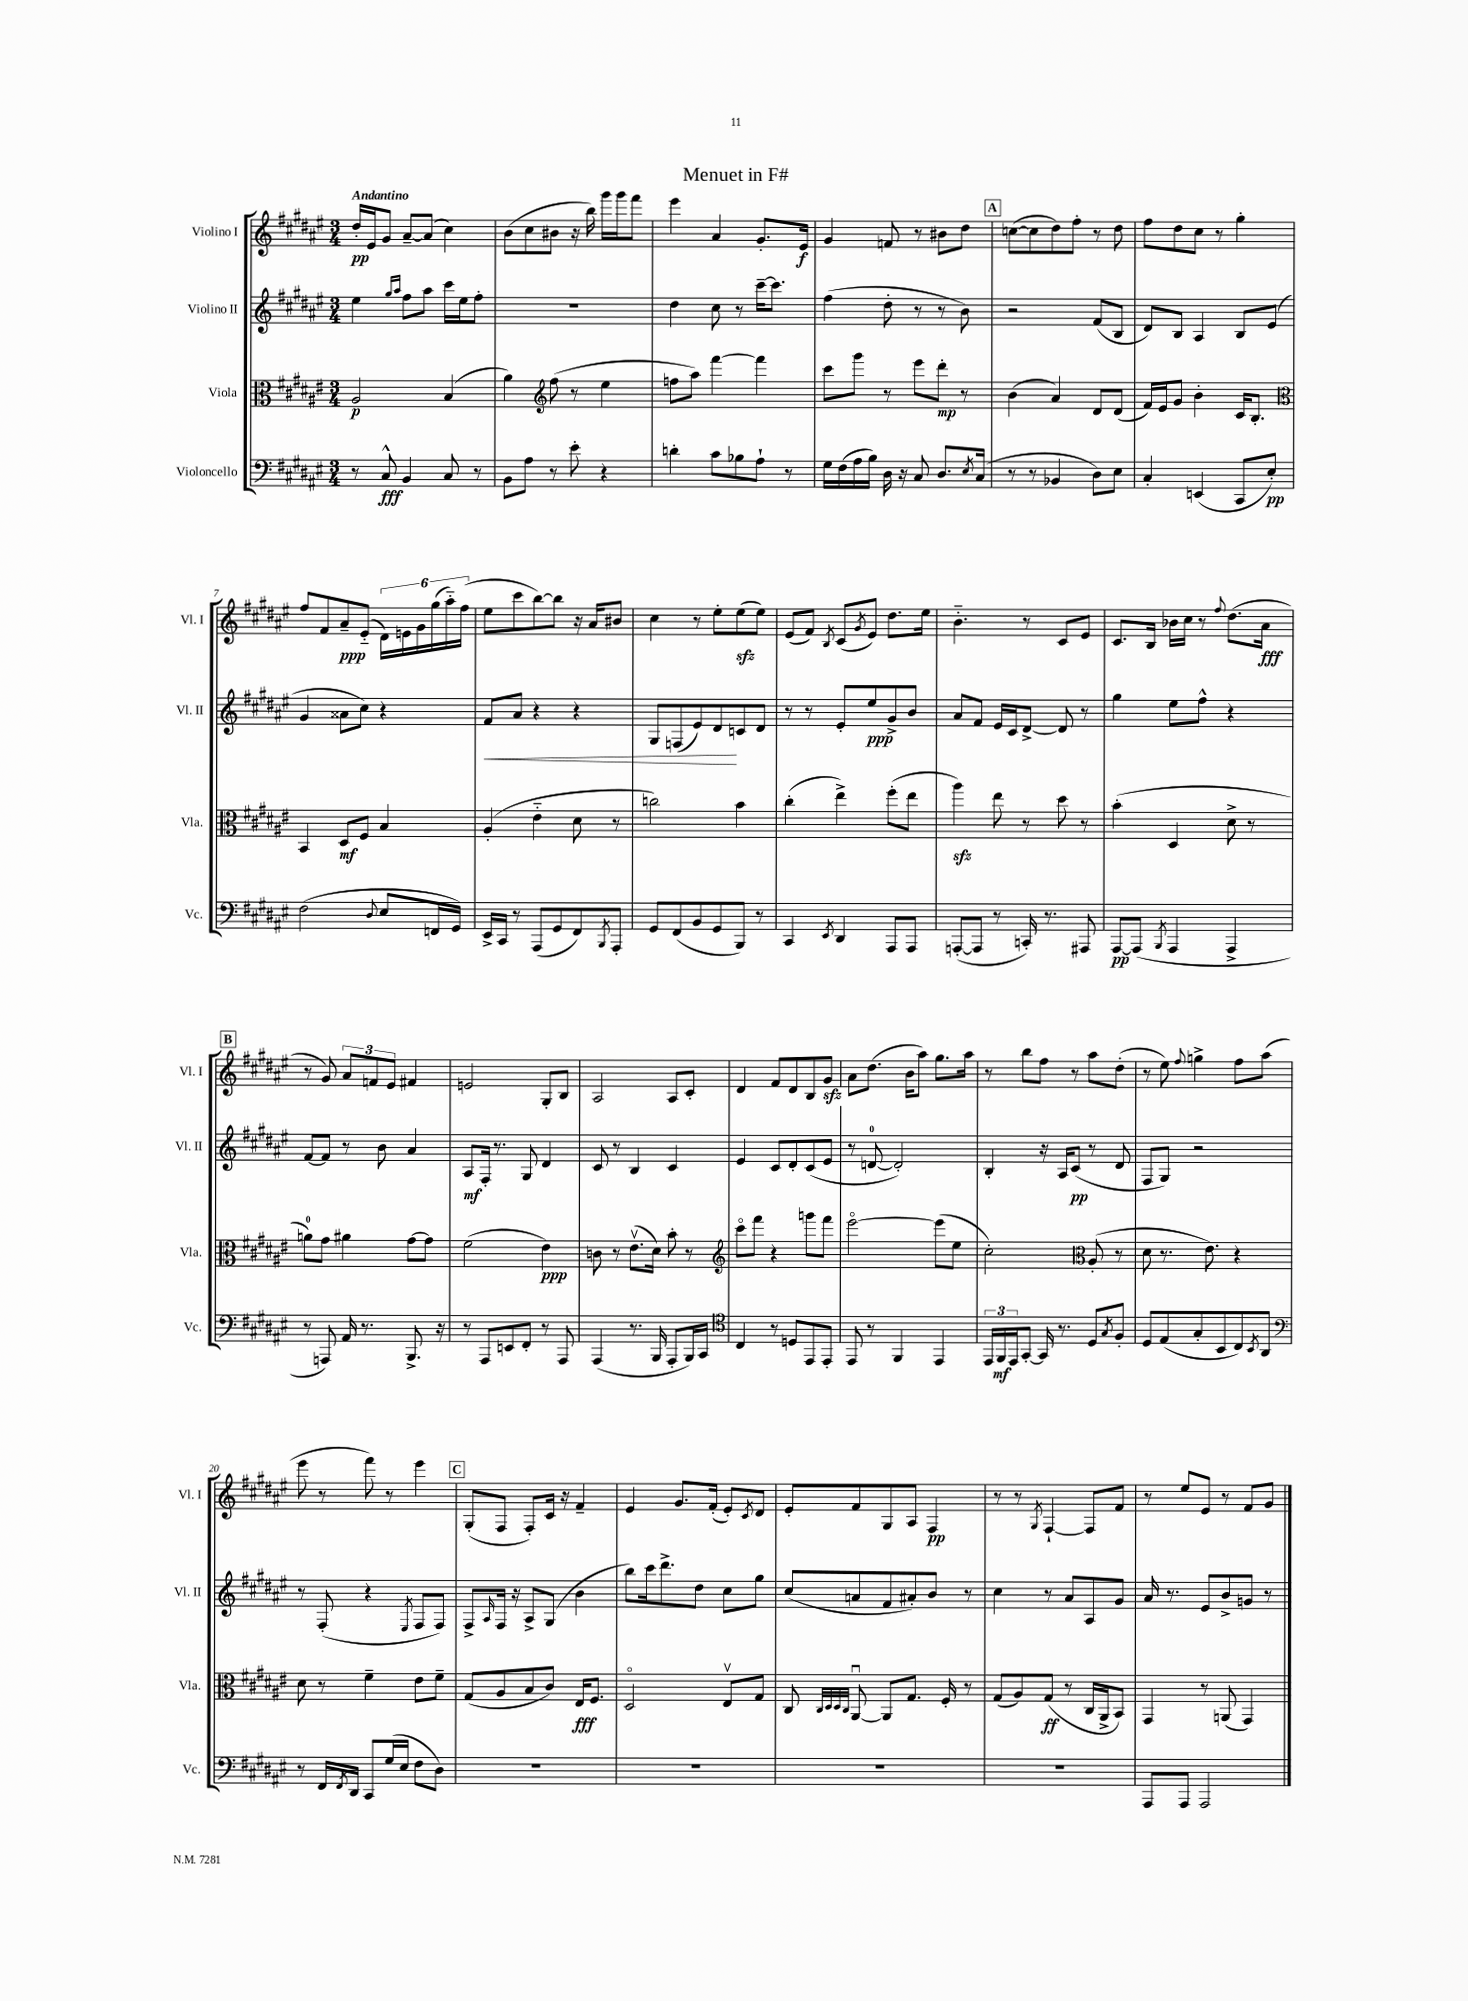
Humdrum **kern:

**kern	**kern	**kern	**kern
*staff4	*staff3	*staff2	*staff1
*clefF4	*clefC3	*clefG2	*clefG2
*k[f#c#g#d#a#e#]	*k[f#c#g#d#a#e#]	*k[f#c#g#d#a#e#]	*k[f#c#g#d#a#e#]
*M3/4	*M3/4	*M3/4	*M3/4
8r	2A#	4ee#	16dd#'
.	.	.	16e#
8C#^^	.	.	8g#
.	.	16qqgg#	.
.	.	16qqaa#	.
4BB	.	8ff#	[8a#~
.	.	8aa#	(8a#]
8C#	(4B	16ccc#	4cc#)
.	.	16ee#	.
8r	.	8ff#'	.
=	=	=	=
8BB	4a#)	2.r	(8b
8A#	.	.	8cc#
*	*clefG2	*	*
8r	(8ff#	.	8b#
8e#'	8r	.	16r
.	.	.	16bb)
4r	4ee#	.	16ggg#
.	.	.	16ggg#
.	.	.	8fff#
=	=	=	=
4d'	8ff	4dd#	4eee#
.	8aa#)	.	.
8c#	[4fff#	8cc#	4a#
8B-	.	8r	.
8A#`	4fff#]	[16ccc#~	8.g#'
.	.	8.ccc#]	.
8r	.	.	.
.	.	.	16e#
=	=	=	=
16G#	8ccc#	(4ff#	4g#
(16F#	.	.	.
16A#	8ggg#	.	.
16B)	.	.	.
16D#	8r	8dd#'	8f
16r	.	.	.
8C#	8eee#	8r	8r
8.D#	8ddd#'	8r	8b#
.	8r	8b)	8dd#
8qE#	.	.	.
(16C#	.	.	.
=	=	=	=
8r	(4b	2r	([8cc
8r	.	.	8cc]
4BB-	4a#)	.	8dd#)
.	.	.	8ff#'
8D#)	8d#	(8f#	8r
8E#	(8d#	8B	8dd#
=	=	=	=
4C#'	16f#)	8d#)	8ff#
.	16e#	.	.
.	8g#	8B	8dd#
(4EE	4b'	4A#	8cc#
.	.	.	8r
8CC#	16c#	8B	4gg#'
.	8.B'	.	.
8E#')	.	(8e#	.
=	=	=	=
*	*clefC3	*	*
(2F#	4BB	4g#	8ff#
.	.	.	8f#
.	8D#	8a##	8a#~
.	8F#	8cc#)	(8e#'~
8qqD#	.	.	.
8E#	4B	4r	24d#)
.	.	.	24e
.	.	.	24g#
16FF	.	.	(24gg#
.	.	.	24aa#'~)
16GG#)	.	.	.
.	.	.	(24ff#
=	=	=	=
16EE#^	(4A#'	8f#	8ee#
16CC#	.	.	.
8r	.	8a#	8ccc#
(8AAA#	4e#'~	4r	[8bb)
8GG#	.	.	8bb]
8FF#)	8d#	4r	16r
.	.	.	16a#
8qBBB	.	.	.
8AAA#'	8r	.	8b#
=	=	=	=
8GG#	2cc)	8G#	4cc#
(8FF#	.	(8F	.
8BB	.	8e#)	8r
8GG#	.	8d#	8ee#'
8BBB)	4b	8c	(8ee#
8r	.	8d#	8ee#)
=	=	=	=
4CC#	(4cc#'	8r	(8e#
.	.	8r	8f#)
8qEE#	.	.	8qB
4DD#	4ee#^)	8e#'	(8c#
.	.	.	8qg#
.	.	8ee#	8e#)
8AAA#	(8ff#'	8g#^	8.dd#
8AAA#	8ee#	8b	.
.	.	.	16ee#
=	=	=	=
([8AAA'	4aa#)	8a#	4.b'~
8AAA]	.	8f#	.
8r	8ee#	16e#	.
.	.	16c#	.
16CC')	8r	[8d#^	8r
8.r	.	.	.
.	8dd#	8d#]	8c#
8AAA#	8r	8r	8e#
=	=	=	=
[8AAA#	(4b'	4gg#	8.c#
(8AAA#]	.	.	.
.	.	.	16B
8qBBB	.	.	.
4AAA#	4D#	8ee#	16b-
.	.	.	16cc#
.	.	8ff#^^	8r
.	.	.	8qqff#
4AAA#^	8d#^	4r	(8.dd#
.	8r	.	.
.	.	.	16a#
=	=	=	=
8r	8a)	[8f#	8r
8AAA)	8g#	8f#]	8g#)
16AA#	4a#	8r	12a#
8.r	.	.	.
.	.	.	12f
.	.	8b	.
.	.	.	12e#
8.BBB^	[8g#	4a#	4f#
.	8g#]	.	.
16r	.	.	.
=	=	=	=
8r	(2f#	8A#	2e
8AAA#	.	16F#'	.
.	.	8.r	.
8EE	.	.	.
8FF#'	.	8G#	.
8r	4e#)	4d#	8G#'
8AAA#	.	.	8B
=	=	=	=
(4AAA#	8c	8c#	2A#
.	8r	8r	.
8.r	(8.e#v	4B	.
16BBB	16d#)	.	.
8AAA#'	8b'	4c#	8A#
16BBB)	8r	.	8c#'
16CC#	.	.	.
=	=	=	=
*clefC4	*clefG2	*	*
4C#	8ccc#o	4e#	4d#
.	8fff#	.	.
8r	4r	8c#	8f#
8D	.	8d#'	8d#
8EE#	8ggg	(8c#	8B
8EE#'	8fff#	8e#	8g#
=	=	=	=
8EE#	[2eee#o	8r	8a#
8r	.	[8d	(8.dd#
4FF#	.	2d'])	.
.	.	.	16b
.	.	.	8aa#)
4EE#	(8eee#]	.	8.gg#
.	8ee#	.	.
.	.	.	16aa#
=	=	=	=
24EE#	2cc#')	4B'	8r
24FF#	.	.	.
24EE#	.	.	.
[8GG#'	.	.	8bb
16GG#]	.	16r	8ff#
8.r	.	16A#	.
.	.	(8c#	8r
*	*clefC3	*	*
8D#	(8A#'	8r	8aa#
8qG#	.	.	.
8F#'	8r	8d#	(8dd#'
=	=	=	=
8D#	8d#	8F#	8r
(8E#	8.r	8G#)	8ee#)
.	.	.	8qqff#
8G#'	.	2r	4gg^
.	8.e#)	.	.
8BB	.	.	.
8C#)	4r	.	8ff#
8qBB	.	.	.
8AA#	.	.	(8aa#
=	=	=	=
*clefF4	*	*	*
8r	8d#	8r	8eee#
16FF#	8r	(8F#'	8r
8qFF#	.	.	.
16DD#	.	.	.
8CC#	4f#~	4r	8fff#)
(16G#	.	.	8r
16E#	.	.	.
.	.	8qE#	.
8F#	8e#	8F#	4eee#
8D#)	8f#~	8F#)	.
=	=	=	=
2.r	(8G#	8F#^	(8G#'
.	.	16qqA#	.
.	8A#	16F#	8F#
.	.	16r	.
.	8B	8A#^	8F#')
.	8c#)	(8G#	16c#
.	.	.	16r
.	16E#	4b	4f#~
.	8.F#	.	.
=	=	=	=
2.r	2D#o	8bb)	4e#
.	.	16ccc#	.
.	.	8.ddd#^	.
.	.	.	8.g#
.	.	8dd#	.
.	.	.	(16f#'
.	8E#v	8cc#	8e#')
.	.	.	8qc#
.	8G#	8gg#	8d#
=	=	=	=
2.r	8C#	(8cc#	8e#'
.	32qqC#	.	.
.	32qqD#	.	.
.	32qqD#	.	.
.	32qqC#	.	.
.	[8AA#u	8a	8f#
.	8AA#]	8f#	8G#
.	8.G#	8a#')	8A#
.	.	8b	4F#
.	16F#'	.	.
.	8r	8r	.
=	=	=	=
2.r	(8G#	4cc#	8r
.	8A#)	.	8r
.	.	.	8qG#
.	(8G#	8r	[4F#`
.	8r	8a#	.
.	16C#	8A#	8F#]
.	16AA#^	.	.
.	8BB)	8g#	8f#
=	=	=	=
8AAA#	4GG#	16a#	8r
.	.	8.r	.
8AAA#	.	.	8ee#
2AAA#	8r	8e#	8e#
.	(8AA	8b^	8r
.	4GG#)	8g	8f#
.	.	8r	8g#
==	==	==	==
*-	*-	*-	*-
